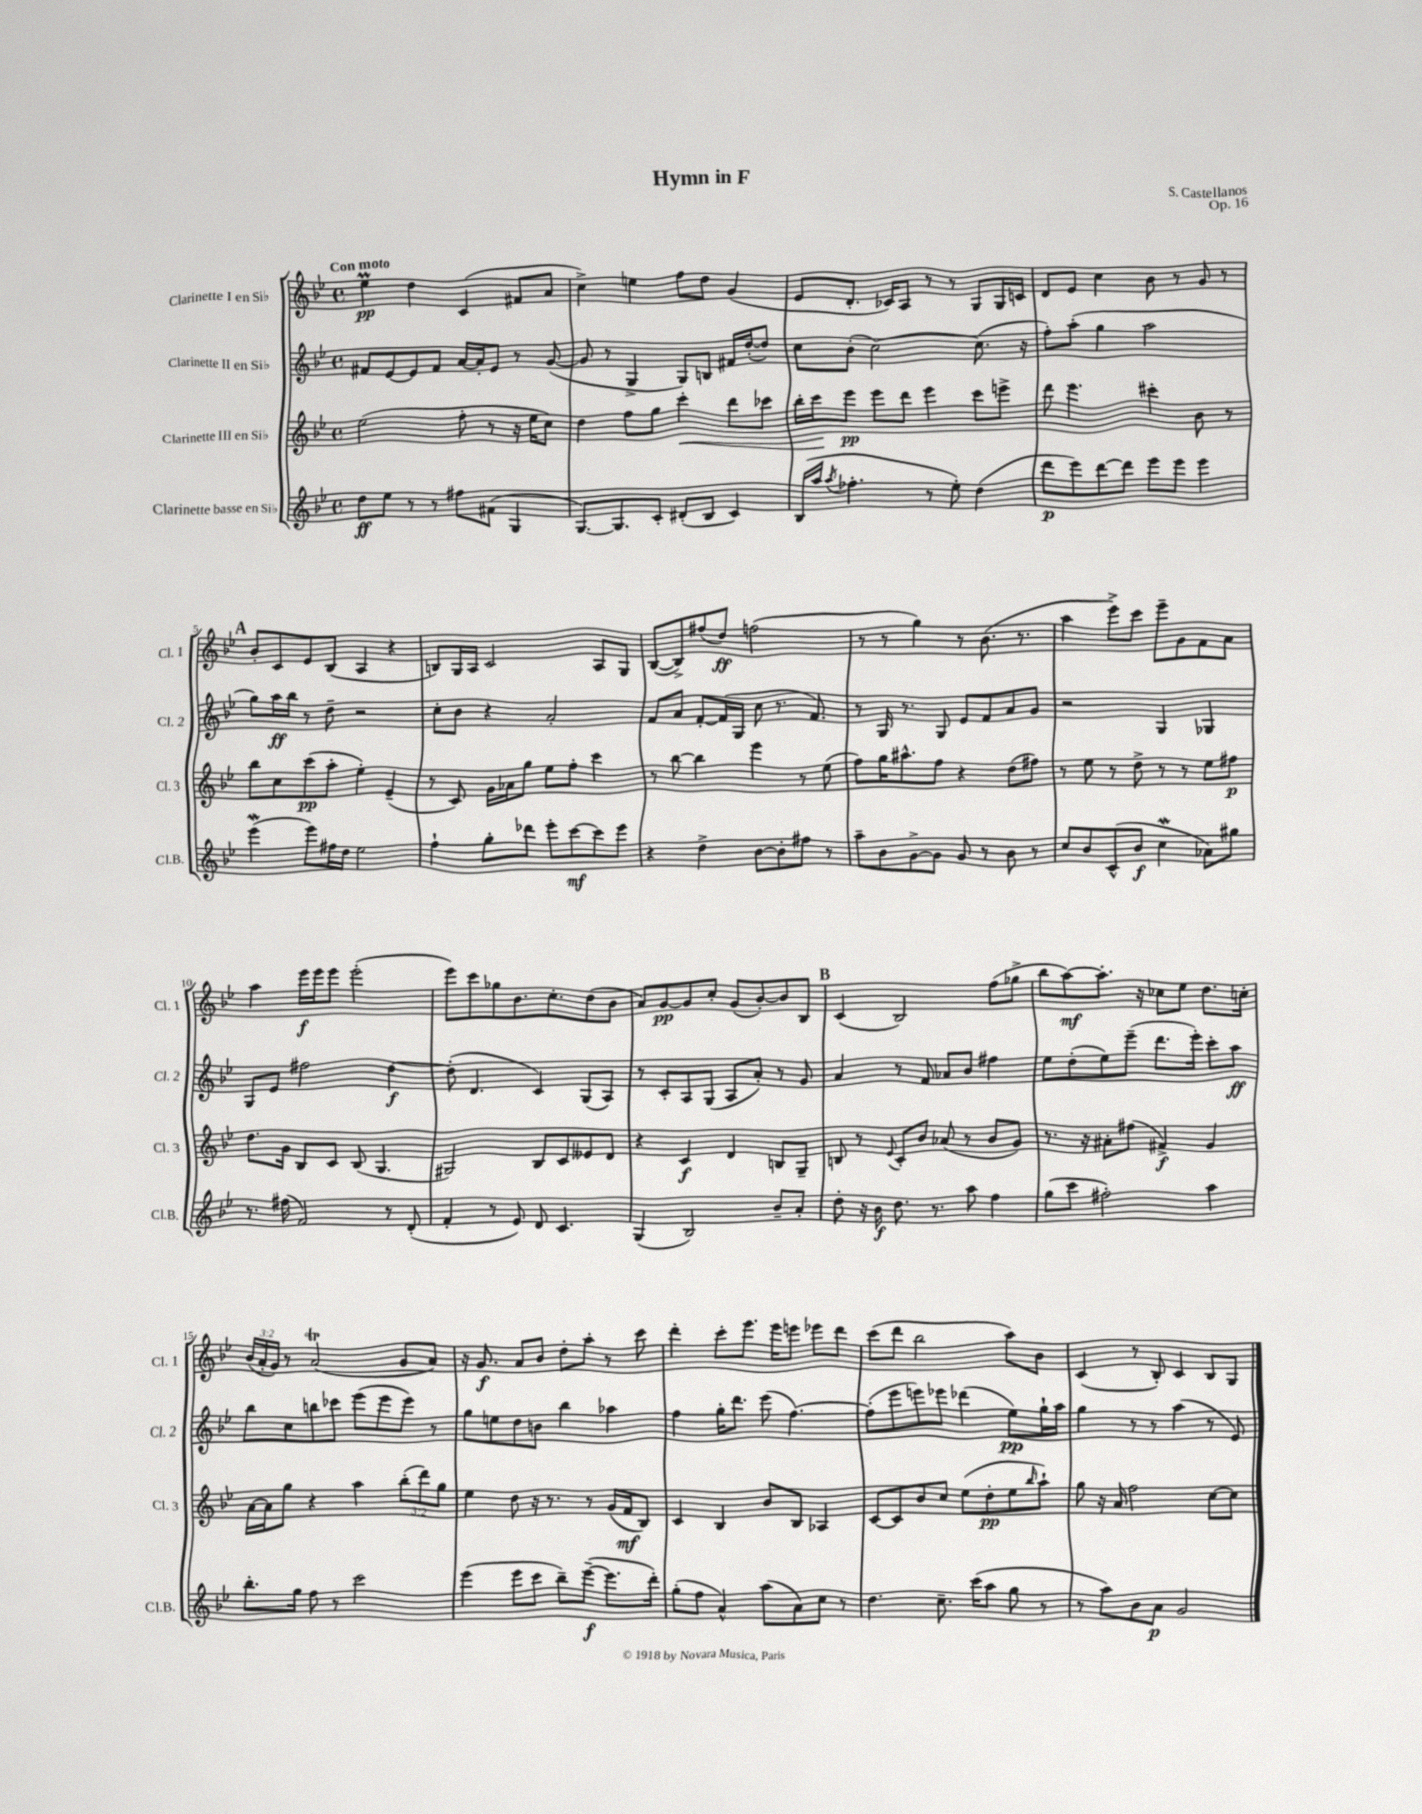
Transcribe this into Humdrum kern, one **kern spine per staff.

**kern	**dynam	**kern	**dynam	**kern	**dynam	**kern	**dynam
*part4	*part4	*part3	*part3	*part2	*part2	*part1	*part1
*staff4	*staff4	*staff3	*staff3	*staff2	*staff2	*staff1	*staff1
*I"Clarinette basse en Si♭	*	*I"Clarinette III en Si♭	*	*I"Clarinette II en Si♭	*	*I"Clarinette I en Si♭	*
*I'Cl.B.	*	*I'Cl. 3	*	*I'Cl. 2	*	*I'Cl. 1	*
*clefG2	*	*clefG2	*	*clefG2	*	*clefG2	*
*k[b-e-]	*	*k[b-e-]	*	*k[b-e-]	*	*k[b-e-]	*
*M4/4	*	*M4/4	*	*M4/4	*	*M4/4	*
*met(c)	*	*met(c)	*	*met(c)	*	*met(c)	*
=1	=1	=1	=1	=1	=1	=1	=1
!	!	!	!	!	!	!LO:TX:a:B:t=Con moto	!
8dd\L	ff	(2ee-\	.	8f#X/L	.	4ee-M\	pp
8ee-\J	.	.	.	[8e-/	.	.	.
8r	.	.	.	8e-/]	.	4dd\	.
8r	.	.	.	8f#/J	.	.	.
8ff#X\L	.	8ff'\	.	[16a/LL	.	(4c/	.
.	.	.	.	16a'/J]	.	.	.
(8f#X\J	.	8r	.	8e-/J	.	.	.
4G/	.	16r	.	8r	.	8f#X/L	.
.	.	16ee-\KL	.	.	.	.	.
.	.	8cc\J)	.	([8g/	.	8a/J	.
=2	=2	=2	=2	=2	=2	=2	=2
[8.G/L)	.	4dd\	.	8g/]	.	4cc^\)	.
.	.	.	.	8r	.	.	.
8.G/]	.	.	.	.	.	.	.
.	.	8ff\L	.	4G^/	.	4een\	.
8c'/J	.	8gg\J	.	.	.	.	.
!	!	!	!LO:HP:b	!	!	!	!
(8d#X'/L	.	4ccc'\	<	8G/L)	.	8ff\L	.
8B-/J	.	.	.	8Bn/J	.	8dd\J	.
4c/)	.	8ddd\L	.	16f#X/LL	.	(4g/	.
.	.	.	.	([16dd'/J	.	.	.
.	.	8ccc-X\J	.	8dd/J])	.	.	.
=3	=3	=3	=3	=3	=3	=3	=3
(16B-/LL	.	16bb-'\LL	.	8cc\L	.	8e-/L	.
16aa/JJ	.	16ccc\J	.	.	.	.	.
8qaa/	.	.	.	.	.	.	.
4.ff-X'\	.	8eee-\J	[ pp	(8b-'\J	.	8.d'/J	.
.	.	8eee-\L	.	[2cc\)	.	.	.
.	.	.	.	.	.	16c-X/KL)	.
.	.	8ddd\J	.	.	.	8A/J	.
8r	.	4eee-\	.	.	.	8r	.
8ee-'\)	.	.	.	.	.	8r	.
(4dd\	.	8ccc\L	.	(8.cc\]	.	8G/L	.
.	.	8eeen^\J	.	.	.	16G/L	.
.	.	.	.	16r	.	16cn/JJ	.
=4	=4	=4	=4	=4	=4	=4	=4
8ddd\L	p	8ddd\	.	8ff'\L)	.	8d/L	.
8eee-\)	.	4.eee-\	.	(8aa'\J	.	8e-/J	.
[8ddd\	.	.	.	4gg\	.	4cc\	.
8ddd\J]	.	.	.	.	.	.	.
8eee-\L	.	4ccc#X'\	.	2aa\	.	8b-\	.
8eee-\J	.	.	.	.	.	8r	.
4eee-\	.	8b-\	.	.	.	8g/	.
.	.	8r	.	.	.	8r	.
!!LO:LB:g=z
!!LO:REH:place=s1:t=A
=5	=5	=5	=5	=5	=5	=5	=5
(4eee-w\	.	8bb-\L	.	8gg\L)	.	8b-'/L	.
.	.	8cc\	.	16aa\L	ff	8c/	.
.	.	.	.	16bb-\JJ	.	.	.
8eee-\L)	.	(8ccc\	pp	8r	.	8e-/	.
16ff#X\L	.	8aa'\J	.	8dd~\	.	(8B-/J	.
16dd\JJ	.	.	.	.	.	.	.
2ee-\	.	4ee-'\)	.	2r	.	4A/	.
.	.	(4e-~/	.	.	.	4r	.
=6	=6	=6	=6	=6	=6	=6	=6
4ff`\	.	8r	.	8cc'\L	.	8Bn/L)	.
.	.	8c/)	.	8b-\J	.	16G/L	.
.	.	.	.	.	.	16A/JJ	.
8gg'\L	.	16g\LL	.	4r	.	2c/	.
.	.	16a-X\J	.	.	.	.	.
8ddd-X\J	.	8gg\J	.	.	.	.	.
8eee-'\L	.	8ee-\L	.	2a'/	.	.	.
[8ccc\	mf	8ff'\J	.	.	.	.	.
8ccc\]	.	4ccc\	.	.	.	8A/L	.
8eee-\J	.	.	.	.	.	8G/J	.
=7	=7	=7	=7	=7	=7	=7	=7
4r	.	8r	.	8f/L	.	([8B-/L	.
.	.	[8bb-\	.	8a/J	.	8B-^/])	.
4dd^\	.	4bb-\]	.	[8f'/L	.	(8ff#X/	.
.	.	.	.	(16f/L]	.	8dd/J)	ff
.	.	.	.	16G/JJ	.	.	.
[8b-\L	.	4eee-\	.	8cc\	.	(2ffn\	.
8b-'\]	.	.	.	8.r	.	.	.
8ff#X\J	.	8r	.	.	.	.	.
.	.	.	.	8.f/)	.	.	.
8r	.	(8ee-\	.	.	.	.	.
=8	=8	=8	=8	=8	=8	=8	=8
8aa~\L	.	8ff\L)	.	8r	.	8r	.
8b-\	.	16gg\K	.	16G/	.	8r	.
.	.	8.aa#X^^\	.	8.r	.	.	.
[8g^\	.	.	.	.	.	4gg\)	.
8g\J]	.	8ff\J	.	8G/	.	.	.
8g/	.	4r	.	8e-/L	.	8r	.
8r	.	.	.	8f/	.	(8.b-\	.
8b-\	.	(8dd\L	.	8a/	.	.	.
.	.	.	.	.	.	8.r	.
8r	.	8ff#X\J)	.	8g/J	.	.	.
=9	=9	=9	=9	=9	=9	=9	=9
8cc/L	.	8r	.	2r	.	4aa\	.
8b-/	.	8ee-\	.	.	.	.	.
(8c^^/	.	8r	.	.	.	8eee-^\L)	.
8b-/J	f	8dd^\	.	.	.	8ccc\J	.
4ccW\	.	8r	.	4G/	.	8eee-~\L	.
.	.	8r	.	.	.	8g\	.
8a-X\L)	.	8ee-\L	.	4G-X/	.	8f\	.
8gg#X\J	.	8ff#X\J	p	.	.	8a\J	.
!!LO:LB:g=z
=10	=10	=10	=10	=10	=10	=10	=10
8.r	.	8.dd\L	.	8G/L	.	4aa\	.
.	.	.	.	8e-/J	.	.	.
(16ff#X\	.	16g\Jk	.	.	.	.	.
2f/)	.	8B-/L	.	2ff#X\	.	16eee-\LL	f
.	.	.	.	.	.	16eee-\J	.
.	.	8c/J	.	.	.	8eee-\J	.
.	.	(8B-/	.	.	.	(2eee-'\	.
.	.	4.G/	.	.	.	.	.
8r	.	.	.	[4dd\	f	.	.
(8d'/	.	.	.	.	.	.	.
=11	=11	=11	=11	=11	=11	=11	=11
4f'/	.	2G#X/)	.	(8dd'\]	.	8eee-\L)	.
.	.	.	.	4.d/	.	8ccc\	.
8r	.	.	.	.	.	8gg-X\	.
8e-/)	.	.	.	.	.	8.b-\	.
8d/	.	8B-/L	.	4c/)	.	.	.
.	.	.	.	.	.	8.cc'\	.
4.c/	.	8c/	.	.	.	.	.
.	.	8e--X/	.	(8G/L	.	(8dd\	.
.	.	8d/J	.	8A/J)	.	8b-\J	.
=12	=12	=12	=12	=12	=12	=12	=12
(4G/	.	4r	.	8r	.	8a/L)	.
.	.	.	.	8c'/L	.	[8g/	pp
2B-/)	.	4c/	f	8A/	.	8g/]	.
.	.	.	.	(8G/J	.	8cc'/J	.
.	.	4d/	.	8A/L	.	(8g/L	.
.	.	.	.	8a'/J)	.	[8b-'/)	.
8b-~/L	.	8Bn/L	.	8r	.	8b-/]	.
8a'/J	.	8G~/J	.	8g/	.	8B-/J	.
!!LO:REH:place=s1:t=B
=13	=13	=13	=13	=13	=13	=13	=13
8dd'\	.	8Bn/	.	4a/	.	(4c/	.
16r	.	8r	.	.	.	.	.
16b-\	f	.	.	.	.	.	.
.	.	8qqe-/	.	.	.	.	.
8.dd\	.	8c'/L	.	8r	.	2B-/)	.
.	.	8b-/J	.	8f/	.	.	.
8.r	.	.	.	.	.	.	.
.	.	(8a-X/	.	8a-X/L	.	.	.
8aa\	.	8r	.	8b-/J	.	.	.
4ff\	.	8b-/L	.	4ff#X\	.	(8ff\L	.
.	.	8g/J)	.	.	.	8gg-X^\J	.
=14	=14	=14	=14	=14	=14	=14	=14
(8gg\L	.	8.r	.	8ee-\L	.	8bb-\L	.
8ccc\J	.	.	.	(8dd'\	.	[8aa\)	mf
.	.	16r	.	.	.	.	.
2ff#X'\)	.	8a#X'\L	.	8ee-\)	.	8.aa'\J]	.
.	.	(8ff#X\J	.	(8eee-~\J	.	.	.
.	.	.	.	.	.	16r	.
.	.	4f#X^/)	f	8.ddd\L	.	8cc-X\L	.
.	.	.	.	.	.	8ee-\J	.
.	.	.	.	16eee-'\Jk)	.	.	.
4aa\	.	4g/	.	8ccc'\L	.	8.dd\L	.
.	.	.	.	8aa\J	ff	.	.
.	.	.	.	.	.	16ccn'\Jk	.
!!LO:LB:g=z
=15	=15	=15	=15	=15	=15	=15	=15
8.bb-'\L	.	[16a\LL	.	8bb-\L	.	(24b-/LL	.
.	.	.	.	.	.	24a'/	.
.	.	16a\J]	.	.	.	.	.
.	.	.	.	.	.	24g/JJ)	.
.	.	8gg\J	.	8cc\	.	8r	.
16gg\Jk	.	.	.	.	.	.	.
8ff\	.	4r	.	8bbn\	.	(2at/	.
8r	.	.	.	8ccc-X\J	.	.	.
2ccc\	.	4aa\	.	(8eee-\L	.	.	.
.	.	.	.	8eee-\	.	.	.
.	.	(12bb-'\L	.	8eee-\J)	.	8g/L	.
.	.	12ddd\)	.	.	.	.	.
.	.	.	.	8r	.	8a/J)	.
.	.	12gg\J	.	.	.	.	.
=16	=16	=16	=16	=16	=16	=16	=16
(4eee-\	.	4ee-\	.	8gg\L	.	16r	.
.	.	.	.	.	.	8.g/	f
.	.	.	.	8een\	.	.	.
8eee-\L	.	8dd\	.	8dd\	.	8a/L	.
8ccc\J	.	16r	.	8bn\J	.	8b-/J	.
.	.	8.r	.	.	.	.	.
8bb-~\L)	.	.	.	4bb-\	.	8dd'\L	.
([8eee-~\J	f	8r	.	.	.	8aa'\J	.
8.eee-\L]	.	(16g/LL	.	4aa-X\	.	8r	.
.	.	16f/J	mf	.	.	.	.
.	.	8B-/J)	.	.	.	8ccc\	.
16ddd'\Jk)	.	.	.	.	.	.	.
=17	=17	=17	=17	=17	=17	=17	=17
(8gg'\L	.	4c/	.	4ff\	.	4ddd'\	.
8ff\J	.	.	.	.	.	.	.
4a^^/)	.	4B-/	.	16gg'\KL	.	8ccc'\L	.
.	.	.	.	8.ddd\J	.	.	.
.	.	.	.	.	.	8.eee-\J	.
(8aa\L	.	8b-/L	.	(8eee-\	.	.	.
.	.	.	.	.	.	16eee-\KL	.
8a\)	.	8B-/J	.	[4.ff\)	.	8eeen\J	.
8cc\J	.	4A-X/	.	.	.	8eee-X\L	.
8r	.	.	.	.	.	8ddd\J	.
=18	=18	=18	=18	=18	=18	=18	=18
4.dd\	.	[8c/L	.	(8ff'\L]	.	(8ccc\L	.
.	.	8c/]	.	8eee-\	.	8ddd\J	.
.	.	8b-/	.	8eeen\)	.	2bb-\	.
8.cc~\	.	8cc/J	.	8eee-X\J	.	.	.
.	.	(8ee-\L	.	(4ddd-X\	.	.	.
(16ccc\KL	.	.	.	.	.	.	.
8aa\J	.	8dd'\	pp	.	.	.	.
8gg\	.	8ee-\	.	8ee-\L)	pp	8aa\L)	.
.	.	16qqbb-/	.	.	.	.	.
8r	.	8aa`\J)	.	16gg`\L	.	8b-\J	.
.	.	.	.	16aa\JJ	.	.	.
=19	=19	=19	=19	=19	=19	=19	=19
8r	.	8gg\	.	4gg\	.	(4c/	.
8aa\L)	.	16r	.	.	.	.	.
.	.	16a/	.	.	.	.	.
8b-\	.	2ff\	.	8r	.	8r	.
8a\J	p	.	.	8r	.	8B-'/)	.
2g/	.	.	.	(4aa\	.	4c/	.
.	.	[8cc\L	.	8r	.	8B-/L	.
.	.	8cc\J]	.	8e-/)	.	8G/J	.
==	==	==	==	==	==	==	==
*-	*-	*-	*-	*-	*-	*-	*-
